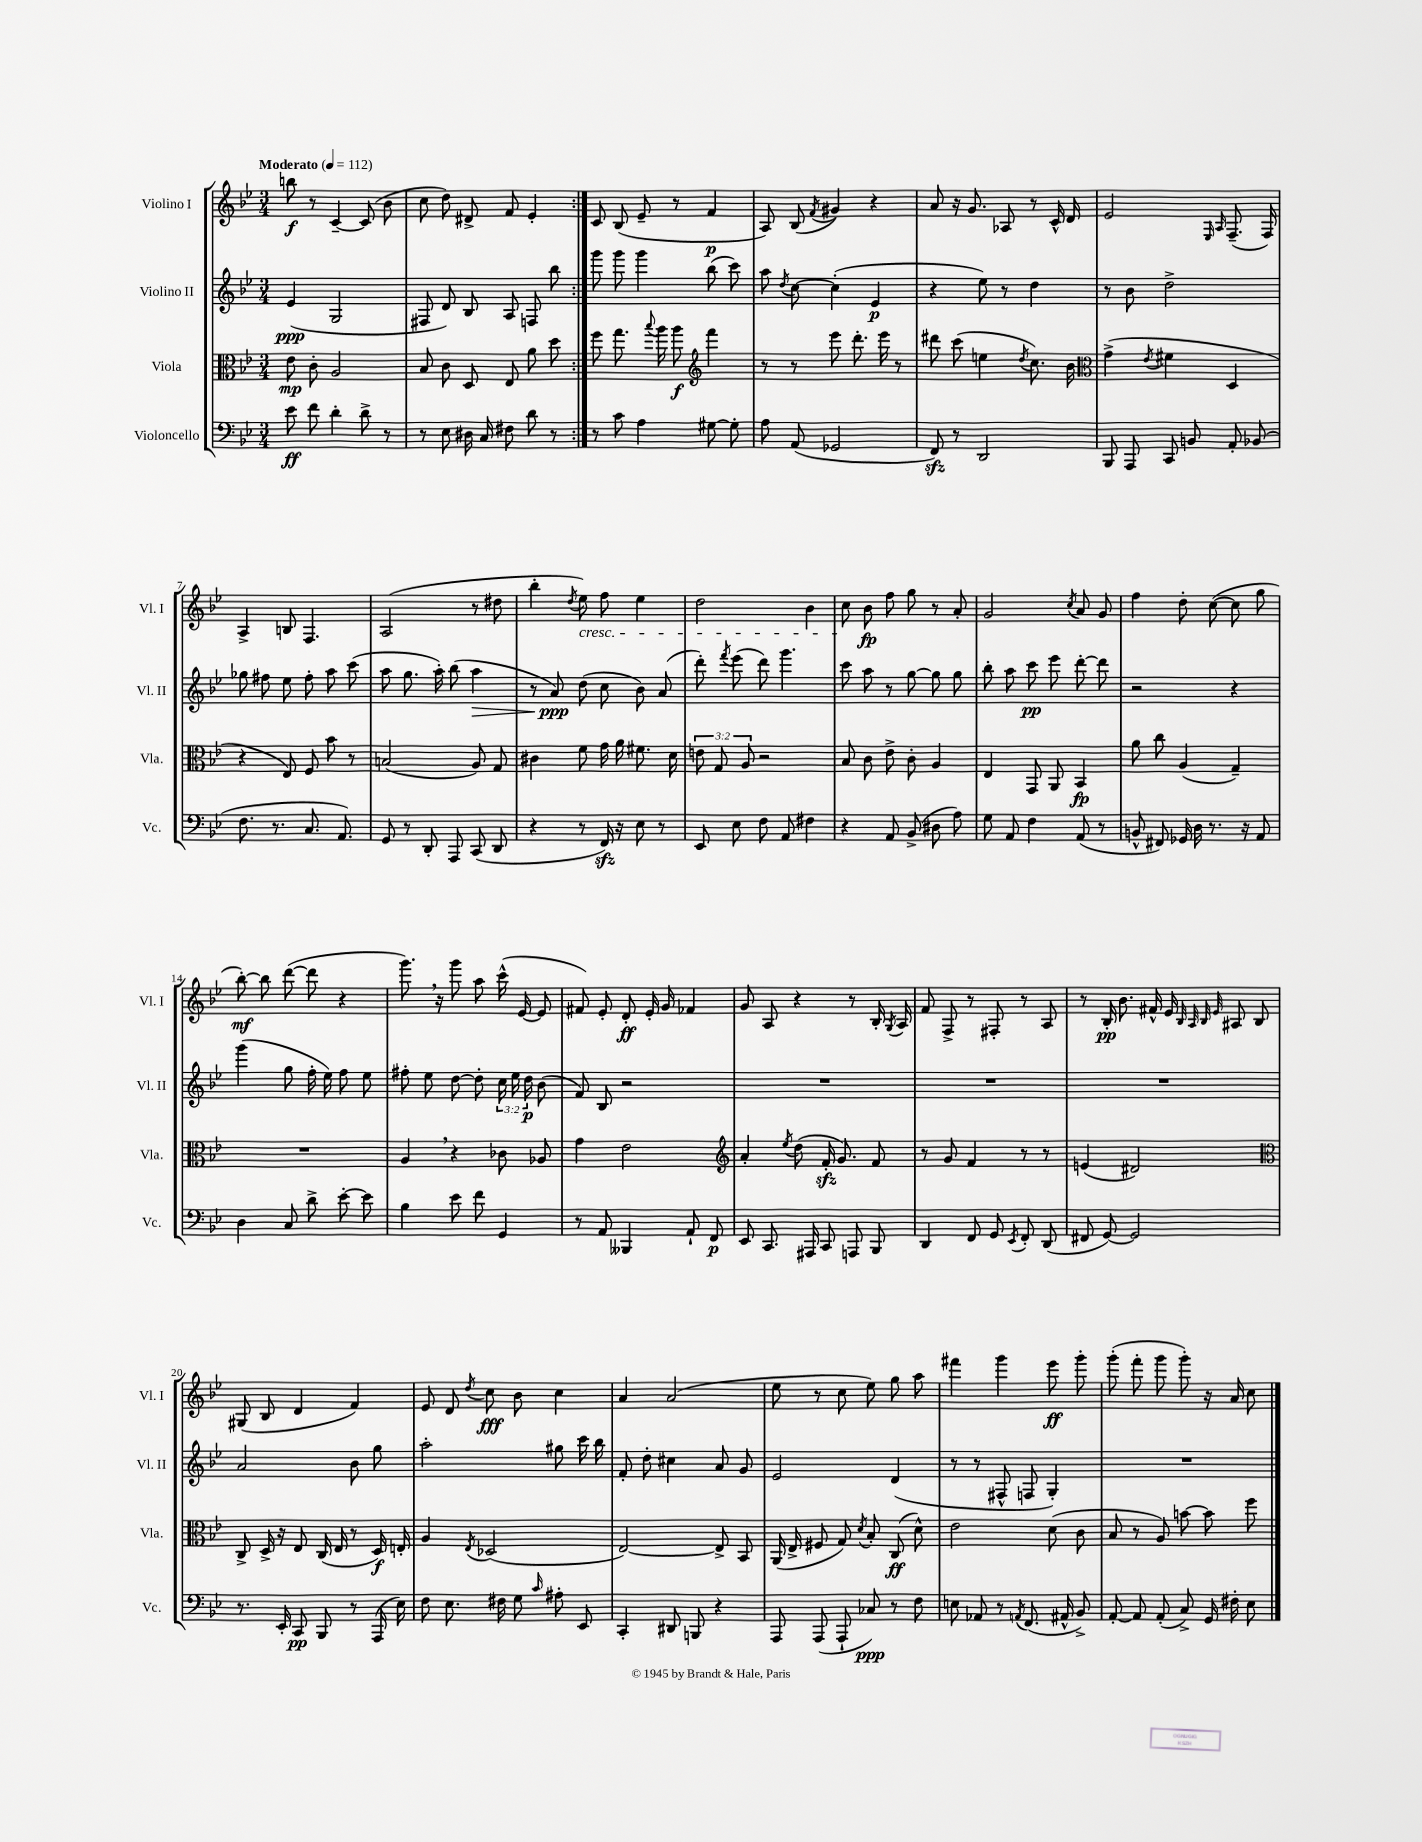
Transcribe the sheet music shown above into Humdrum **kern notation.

**kern	**kern	**kern	**kern
*staff4	*staff3	*staff2	*staff1
*clefF4	*clefC3	*clefG2	*clefG2
*k[b-e-]	*k[b-e-]	*k[b-e-]	*k[b-e-]
*M3/4	*M3/4	*M3/4	*M3/4
*MM112	*MM112	*MM112	*MM112
8e-	8e-	(4e-	8bb
8f	8c'	.	8r
4d'	2A	2G	[4c~
8d^	.	.	(8c]
8r	.	.	8b-
=	=	=	=
8r	8B-	8F#	8cc
8E-	8c	8d)	8dd)
16D#	8D	8B-	8d#^
16C	.	.	.
8F#	8E-	8A	8f
8d	8a	8F	4e-'
8r	8dd	8bb-	.
=:|!	=:|!	=:|!	=:|!
8r	8ff	8ggg	8c
8c	8.gg	8ggg	(8B-
4A	.	4ggg	8e-~
.	8qqbb-	.	.
.	16aa	.	.
.	8aa	.	8r
*	*clefG2	*	*
[8G#	4fff	(8bb-	4f
8G#']	.	8ccc)	.
=	=	=	=
8A	8r	8aa	8A)
.	.	8qdd	.
(8AA	8r	[8cc	(8B-
.	.	.	8qf
2GG-	8eee-	(4cc']	4g#)
.	8.ddd'	.	.
.	.	4e-	4r
.	16eee-	.	.
.	8r	.	.
=	=	=	=
8FF)	8ddd#	4r	8a
8r	(8ccc	.	16r
.	.	.	8.g
2DD	4ee	8ee-)	.
.	.	8r	8A-
.	8qdd	.	.
.	8.cc)	4dd	8r
.	.	.	16c^^
.	16b-	.	16d
=	=	=	=
*	*clefC3	*	*
8BBB-	(4g^	8r	2e-
8AAA	.	8b-	.
.	8qe-	.	.
8CC	4f#	2dd^	.
8BB	.	.	.
.	.	.	16qqE-
.	.	.	16qqA
8AA'	4D	.	(8.F~
(8BB-	.	.	.
.	.	.	16F)
=	=	=	=
8.F	4r	8gg-	4A^
.	.	8ff#	.
8.r	.	.	.
.	8E-)	8ee-	8B
8.C	8F	8ff#'	4.F
.	8b-	8aa	.
8.AA)	.	.	.
.	8r	(8ccc	.
=	=	=	=
8GG	(2B	8aa	(2A
8r	.	8.gg	.
8DD'	.	.	.
.	.	16aa')	.
8AAA	.	(8bb-	.
(8CC	8A)	4aa	8r
8DD	8G	.	8dd#
=	=	=	=
4r	4c#	8r	4bb-'
.	.	8a)	.
.	.	.	8qdd
8r	8f	(8dd	8ee-)
16FF)	16g	8cc	8ff
16r	16a	.	.
8E-	8.f#	8b-)	4ee-
8r	.	(8a	.
.	16d	.	.
=	=	=	=
8EE-	12e	8ddd')	2dd
.	12G	.	.
.	.	8qfff	.
8E-	.	(8eee-	.
.	12A	.	.
8F	2r	8ddd)	.
8AA	.	4.ggg	.
4F#	.	.	4b-
=	=	=	=
4r	8B-	8ccc	8cc
.	8c	8aa	8b-
8AA	8e-^	8r	8ff
(8BB-^	8c'	[8gg	8gg
8D#	4A	8gg]	8r
8A)	.	8gg	8a'
=	=	=	=
8G	4E-	8bb-'	2g
8AA	.	8aa	.
4F	8GG	8ccc	.
.	8AA	8eee-	.
.	.	.	8qcc
(8AA	4BB-	[8ddd'	8a
8r	.	8ddd]	8g
=	=	=	=
8BB^^	8a	2r	4ff
8FF#)	8cc	.	.
16GG-	(4A	.	8dd'
16D	.	.	.
8.r	.	.	([8cc
.	4G~)	4r	8cc]
16r	.	.	.
8AA	.	.	8gg
=	=	=	=
4D	2.r	(4ggg	[8bb-')
.	.	.	8bb-]
8C	.	8gg	([8ddd
8d^	.	16ff'	8ddd]
.	.	16ee-)	.
[8e-'	.	8ff	4r
8e-]	.	8ee-	.
=	=	=	=
4B-	4A	8ff#'	8.ggg)
.	.	8ee-	.
.	.	.	16r
8e-	4r	[8dd	8ggg
8f	.	8dd']	8aa
4GG	8c-	24cc	(16ccc^^
.	.	24ee-	.
.	.	.	[16e-
.	.	24dd	.
.	8A-	(8b-	8e-]
=	=	=	=
8r	4g	8f)	8f#)
8AA	.	8B-	8e-'
4BBB--	2e-	2r	8d'
.	.	.	16e-'
.	.	.	16g
8AA`	.	.	4f-
8FF	.	.	.
=	=	=	=
*	*clefG2	*	*
8EE-	4a'	2.r	8g
8.CC	.	.	8A
.	8qee-	.	.
.	(8dd	.	4r
16AAA#	.	.	.
8CC	16f'	.	.
.	8.g)	.	.
8AAA	.	.	8r
8BBB-	8f	.	16B-'
.	.	.	8qG
.	.	.	16A
=	=	=	=
4DD	8r	2.r	8f
.	8g	.	8F^
8FF	4f	.	8r
8GG	.	.	8F#'
8qEE-	.	.	.
8FF'	8r	.	8r
(8DD	8r	.	8A
=	=	=	=
8FF#	(4e	2.r	8r
[8GG)	.	.	16B-'
.	.	.	8.b-
2GG]	2d#)	.	.
.	.	.	16f#^^
.	.	.	16e-
.	.	.	32qqB-
.	.	.	32qqA
.	.	.	32qqB-
.	.	.	32qqe-
.	.	.	8A#
.	.	.	8B-
=	=	=	=
*	*clefC3	*	*
8.r	8C^	2a	(8G#
.	16D^	.	8B-
16EE-'	16r	.	.
8CC	8E-	.	4d
8BBB-	(16C	.	.
.	16E-	.	.
8r	8r	8b-	4f)
(16AAA	16D)	8gg	.
16E-)	16E'	.	.
=	=	=	=
8F	4A	2aa'	8e-
8.E-	.	.	8d
.	8qE-	.	8qdd
.	(2D-	.	8cc
16F#	.	.	.
8G	.	.	8b-
16qqc	.	.	.
8A#'	.	8gg#	4cc
8EE-	.	16ccc	.
.	.	16bb-	.
=	=	=	=
4CC'	[2E-)	8f'	4a
.	.	8dd'	.
8DD#	.	4cc#	(2a
8BBB	.	.	.
4r	8E-^]	8a	.
.	8BB-	8g	.
=	=	=	=
8AAA	(16AA	2e-	8ee-
.	16E-^	.	.
(8AAA	8F#	.	8r
8AAA`	8G)	.	8cc
.	8qd	.	.
8C-)	8B-'	.	8ee-)
8r	(8C	(4d	8gg
8F	8d^^)	.	8aa
=	=	=	=
8E	2e-	8r	4fff#
8AA-	.	8r	.
8r	.	8F#^^	4ggg
8qAA	.	.	.
(8.FF	.	8F	.
.	(8d	4G')	8eee-
16AA#^^	.	.	.
8BB-^)	8c	.	8ggg'
=	=	=	=
[8AA'	8B-	2.r	(8ggg'
8AA]	8r	.	8fff'
(8AA'	8A)	.	8ggg
8C^)	[8b	.	8ggg')
16GG	8b]	.	16r
16F#'	.	.	16a
8E-	8ff	.	8cc
==	==	==	==
*-	*-	*-	*-
